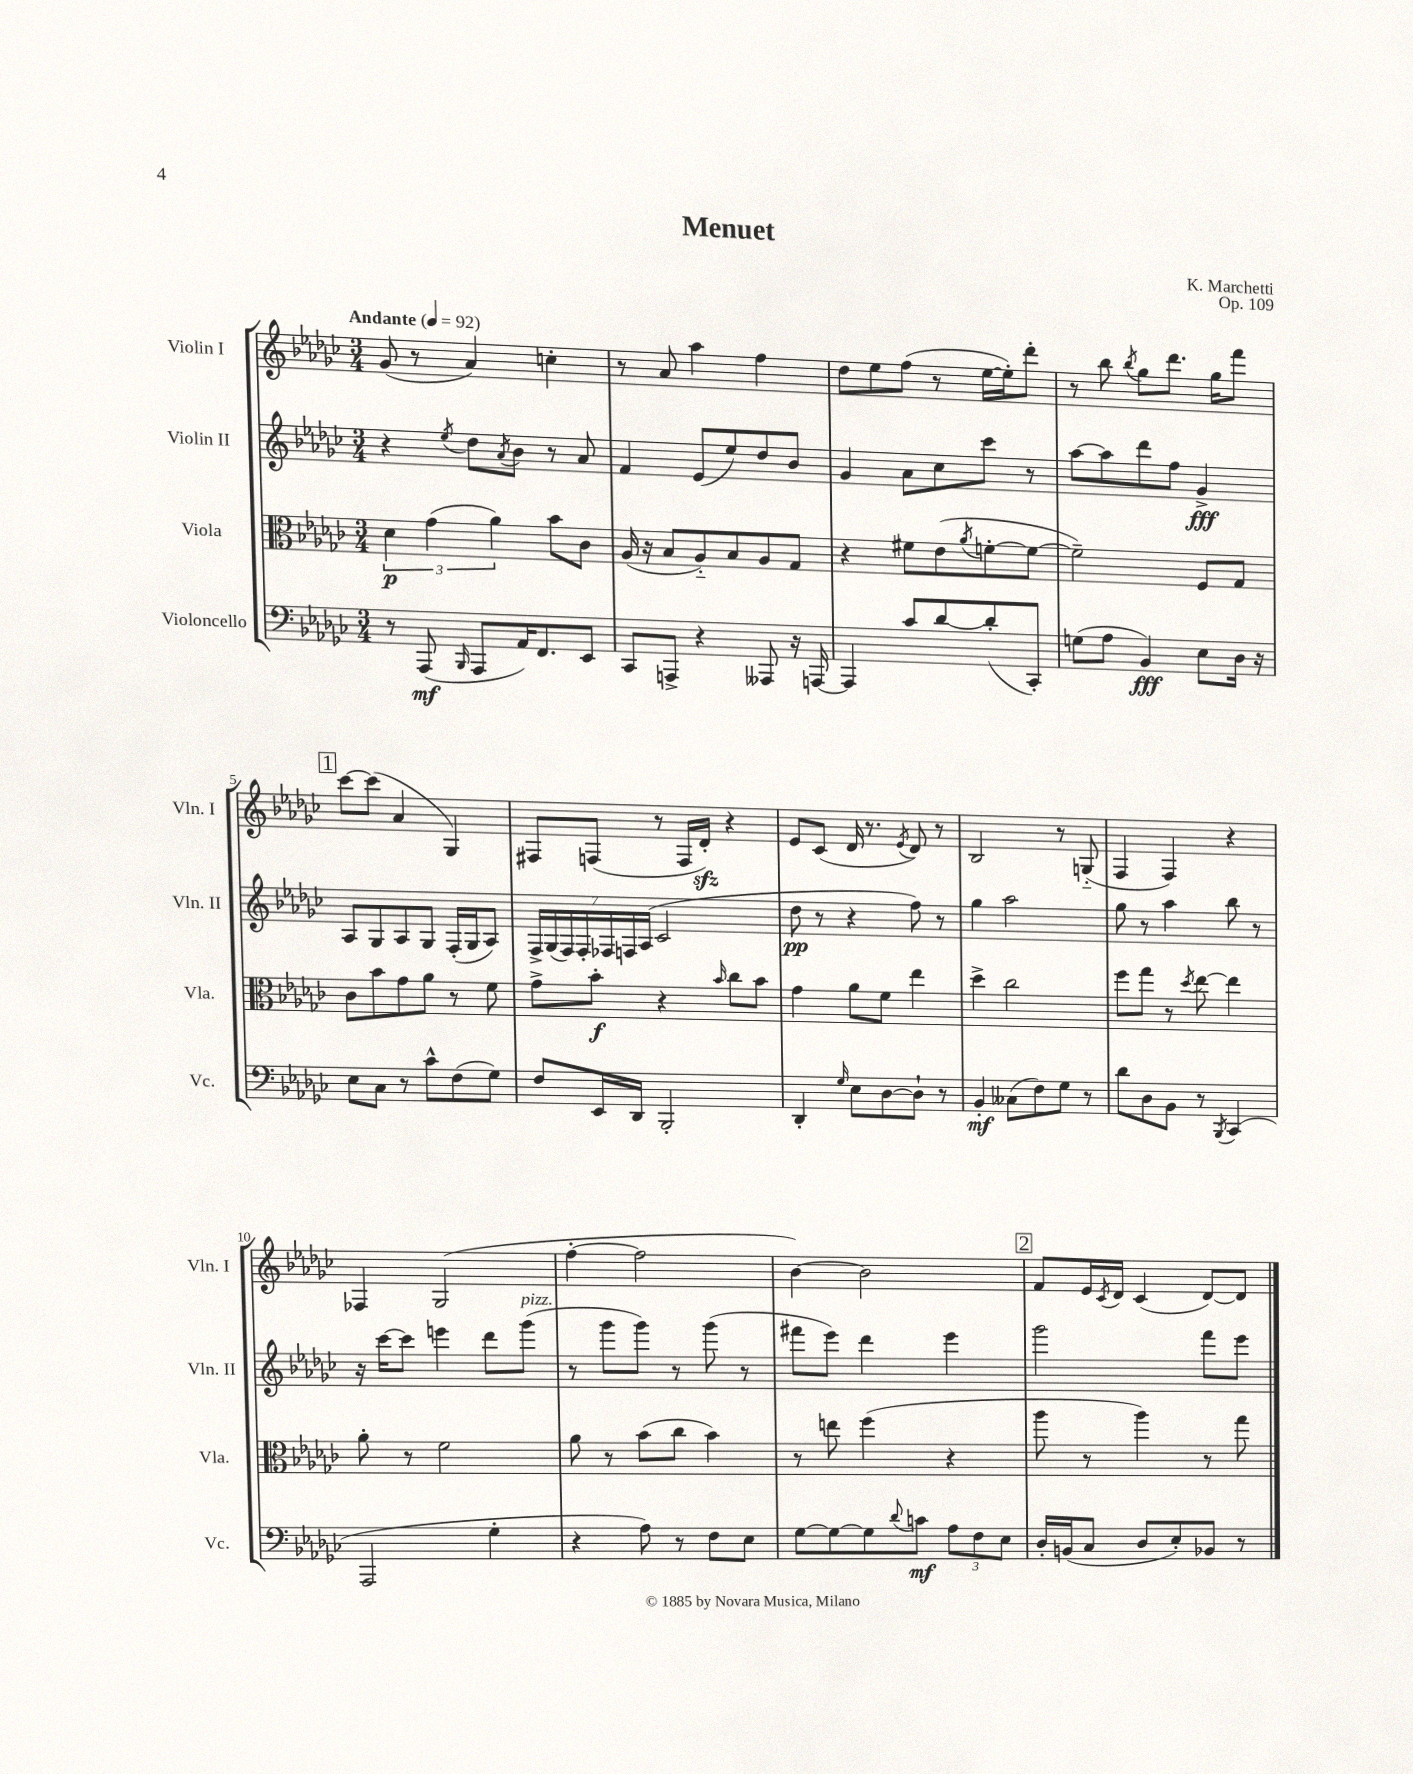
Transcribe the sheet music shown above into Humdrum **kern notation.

**kern	**kern	**kern	**kern
*staff4	*staff3	*staff2	*staff1
*clefF4	*clefC3	*clefG2	*clefG2
*k[b-e-a-d-g-c-]	*k[b-e-a-d-g-c-]	*k[b-e-a-d-g-c-]	*k[b-e-a-d-g-c-]
*M3/4	*M3/4	*M3/4	*M3/4
*MM92	*MM92	*MM92	*MM92
8r	6d-\	4r	(8g-/
(8AAA-/	.	.	8r
.	(6g-\	.	.
16qqBBB-/	.	8qee-/	.
8AAA-/L	.	8dd-\L	4a-/)
.	6a-\)	.	.
.	.	8qa-/	.
16AA-/K)	.	8b-\J	.
8.FF/	.	.	.
.	8b-\L	8r	4cc'\
8EE-/J	8c-\J	8a-/	.
=	=	=	=
8CC-/L	(16A-/	4f/	8r
.	16r	.	.
8AAA^/J	8B-/L	.	8a-/
4r	8A-'~/)	(8e-/L	4aa-\
.	8B-/	8ee-/)	.
8AAA--/	8A-/	8dd-/	4ff\
16r	8G-/J	8b-/J	.
[16AAA/	.	.	.
=	=	=	=
4AAA/]	4r	4g-/	8dd-\L
.	.	.	8ee-\
8c-/L	8f#\L	8a-\L	(8ff\J
[8d-/	(8e-\	8cc-\	8r
.	8qa-/	.	.
(8d-'/]	[8f'\	8ccc-\J	[16ee-\LL
.	.	.	16ee-'\]J)
8CC-'/J)	8f\_J	8r	8ddd-'\J
=	=	=	=
(8G\L	2f~\])	[8aa-\L	8r
8A-\J	.	8aa-\]	8bb-\
.	.	.	8qbb-/
4BB-/)	.	8ddd-\	8gg-\L
.	.	8ff\J	8.ddd-\J
8E-\L	8F/L	4g-^/	.
.	.	.	16gg-\LK
16D-\Jk	8G-/J	.	8fff\J
16r	.	.	.
=	=	=	=
8E-\L	8c-\L	8A-/L	[8ccc-\L
8C-\J	8b-\	8G-/	(8ccc-\]J
8r	8g-\	8A-/	4a-/
8c-^^\L	8a-\J	8G-/J	.
(8F\	8r	(16F'/LL	4G-/)
.	.	16G-/J	.
8G-\J)	8f\	8A-/J)	.
=	=	=	=
8F/L	8g-^\L	28F^/LL	8F#/L
.	.	(28G-/	.
.	.	28F/)	.
.	.	28F'/	.
16EE-/L	8b-'\J	.	(8F/J
.	.	28F-/	.
.	.	28F/	.
16DD-/JJ	.	.	.
.	.	(28A-/JJ	.
2BBB-'/	4r	2c-/	8r
.	.	.	16F/LL
.	.	.	16d-'/JJ)
.	16qqb-/	.	.
.	8cc-\L	.	4r
.	8b-\J	.	.
=	=	=	=
4DD-'/	4g-\	8dd-\	8e-/L
.	.	8r	(8c-/J
16qqG-/	.	.	.
8E-\L	8a-\L	4r	16d-/
.	.	.	8.r
[8D-\	8f\J	.	.
.	.	.	8qe-/
8D-`\]J	4ee-\	8ff\)	8d-/)
8r	.	8r	8r
=	=	=	=
4BB-'/	4dd-^\	4gg-\	2B-/
(8C--\L	2cc-\	2aa-\	.
8F\)	.	.	.
8G-\J	.	.	8r
8r	.	.	(8G'~/
=	=	=	=
8d-\L	8ff\L	8gg-\	4F/
8D-\	8gg-\J	8r	.
8BB-\J	8r	4aa-\	4F/)
.	8qdd-/	.	.
8r	[8ee-\	.	.
8qBBB-/	.	.	.
(4CC-/	4ee-\]	8bb-\	4r
.	.	8r	.
=	=	=	=
2AAA-/	8a-'\	16r	4F-/
.	.	[16ccc-\LK	.
.	8r	8ccc-\]J	.
.	2f\	4eee\	(2G-/
4G-'\	.	8ddd-\L	.
.	.	(8ggg-\J	.
=	=	=	=
4r	8a-\	8r	[4ff'\
.	8r	8ggg-\L	.
8A-\)	(8b-\L	8ggg-\J)	2ff\]
8r	8cc-\J	8r	.
8F\L	4b-\)	(8ggg-\	.
8E-\J	.	8r	.
=	=	=	=
[8G-\L	8r	8fff#\L	[4b-\)
8G-\_	8ee\	8eee-\J)	.
8G-\]	(4ff\	4ddd-\	2b-\]
8qqd-/	.	.	.
8c\J	.	.	.
12A-\L	4r	4eee-\	.
12F\	.	.	.
12E-\J	.	.	.
=	=	=	=
16D-'/LL	8aa-\	2ggg-\	8f/L
(16BB/J	.	.	.
8C-/J	8r	.	16e-/L
.	.	.	8qc-/
.	.	.	16d-/JJ
8D-/L	4aa-\)	.	(4c-/
8E-'/)	.	.	.
8BB-/J	8r	8fff\L	[8d-/L)
8r	8gg-\	8eee-\J	8d-/]J
==	==	==	==
*-	*-	*-	*-
